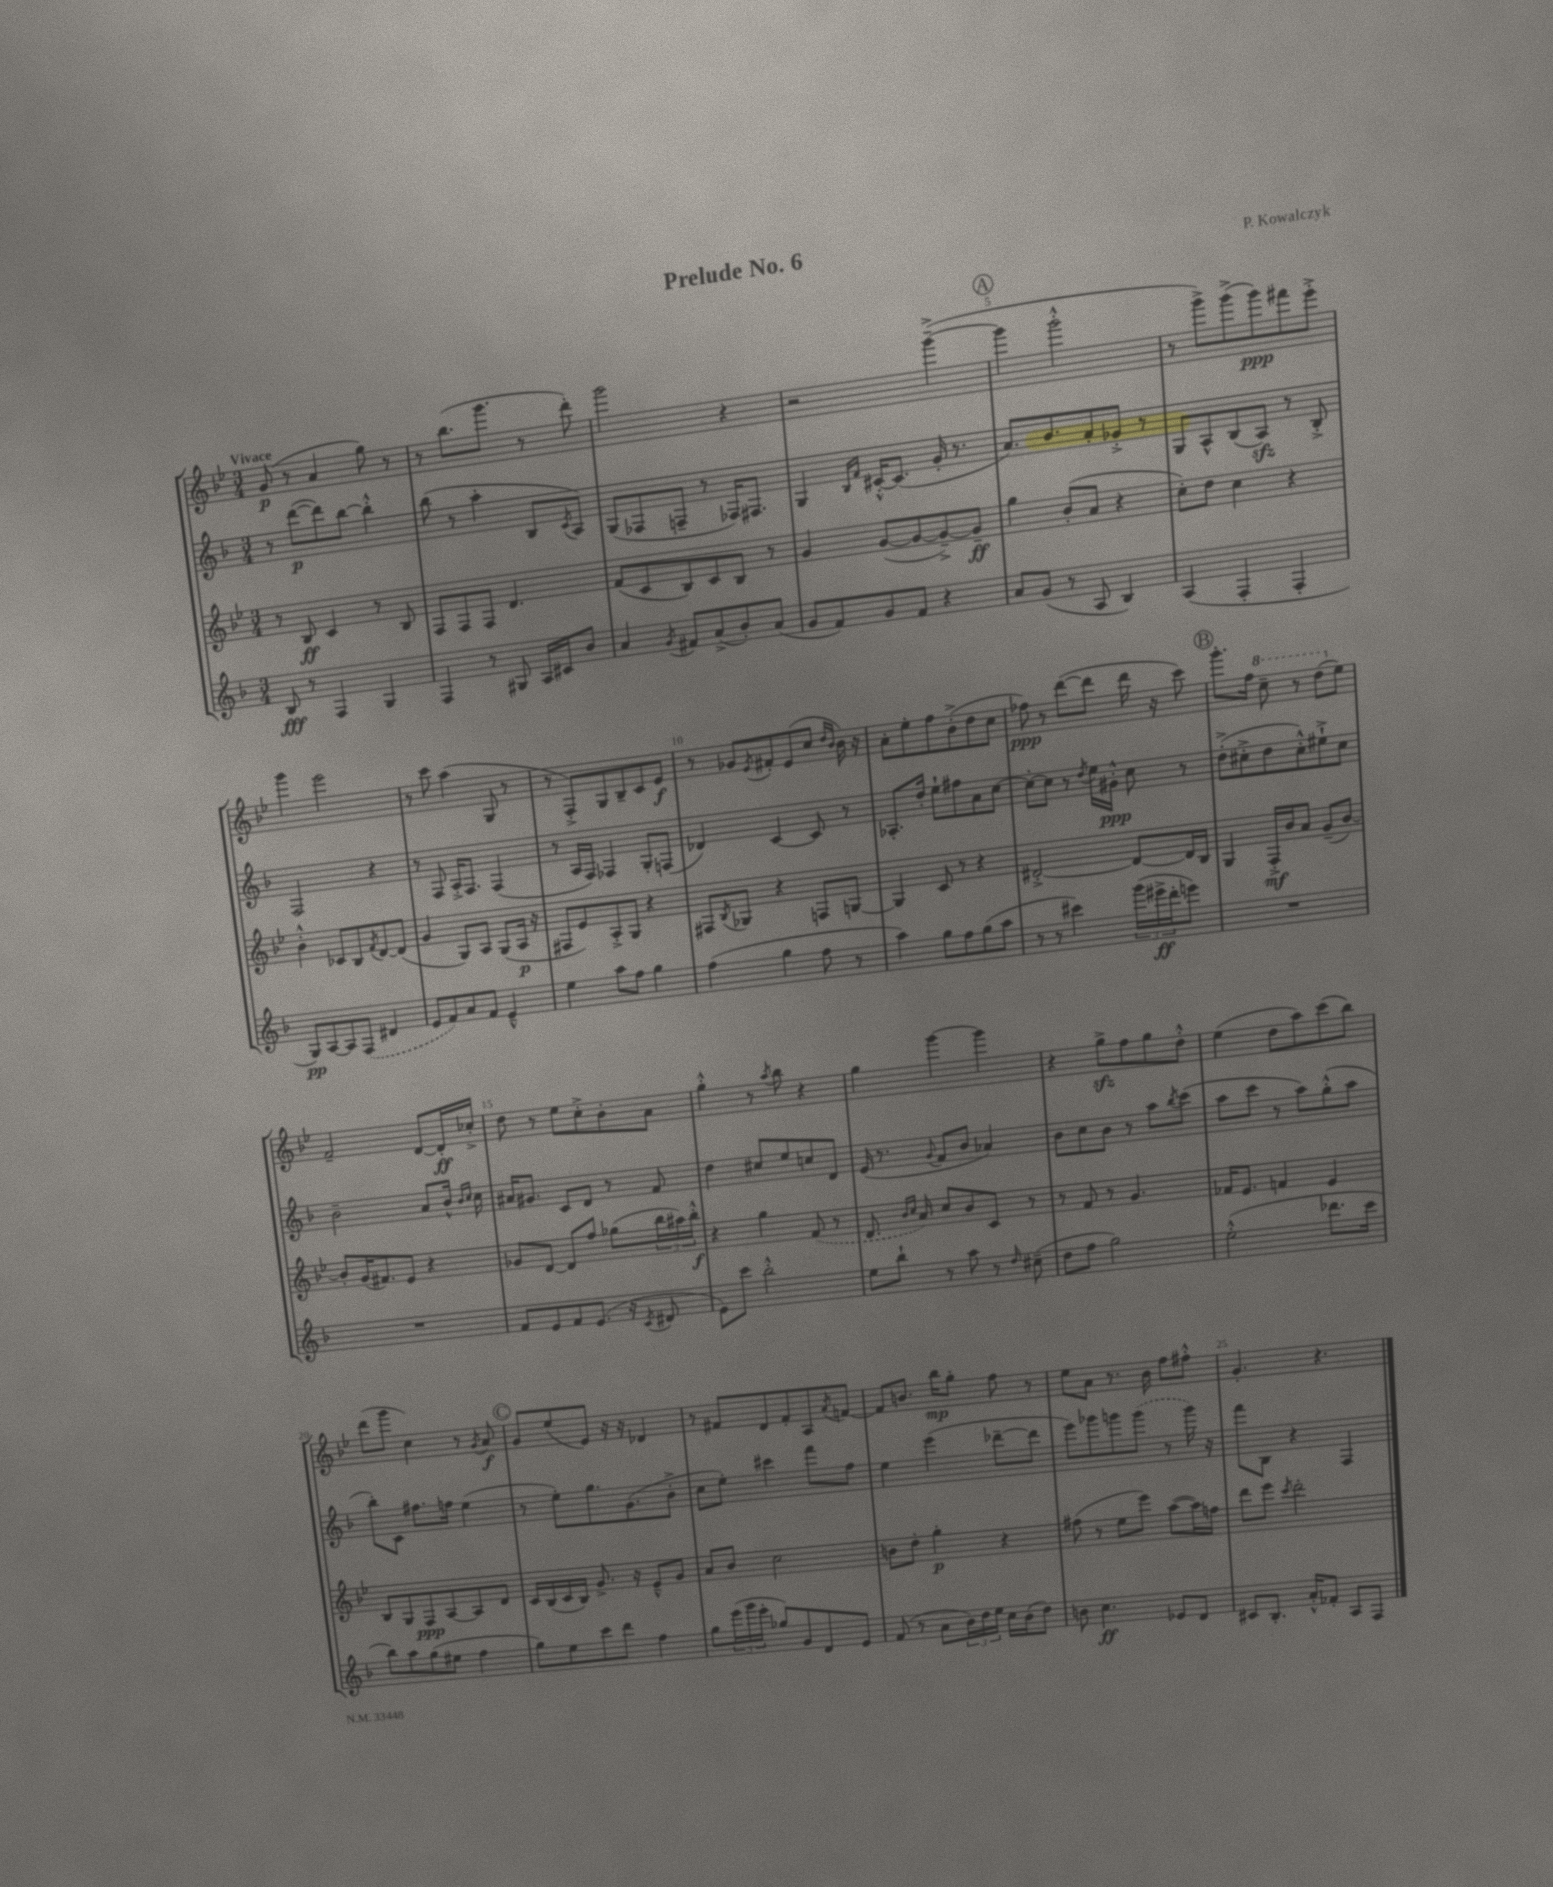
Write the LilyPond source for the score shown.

\header { title = "Prelude No. 6" composer = "P. Kowalczyk" }
<<
\new StaffGroup <<
\new Staff = "s0" {
    \clef treble \key bes \major \numericTimeSignature \time 3/4 \tempo "Vivace"
    g'8\p( r8 a'4 g''8) r8 |
    r8 bes''8.( g'''8. r8 d'''8-.) |
    g'''2 r4 |
    r2 g'''4~--->( |
    \mark \markup { \circle "A" } g'''4 g'''2-.-^ |
    r8 g'''8->) g'''8->( g'''8\ppp) fis'''8 ees'''8-.-> |
    g'''4 ees'''2 |
    r8 c'''8 a''4( g8 r8 |
    r8 f8-.->) g8 bes8-- c'8 ees'8\f |
    r8 ges'8 \acciaccatura { ees'8 } fis'8-. ees'8( c''8 \grace { d''16 bes'16 } bes'16) r16 |
    a'8-. ees''8-. f''8 bes'8-.->( d''8 c''8 |
    fes''8\ppp) r8 d'''8~( d'''8 d'''16 r16 c'''8) |
    \mark \markup { \circle "B" } g'''8.-. f''16 \ottava #1 c'''8-- r8 d'''8( \ottava #0 ees''8) |
    f'2-- d'8~ d'16-.\ff ces''16-.-> |
    d''8 r8 ees''8 c''8-.-> bes'8-. a'8 |
    g''4-.-^ r8 \acciaccatura { a''8 } bes''8 r4 |
    g''4 g'''4~ g'''4 |
    r4 g''8->\sfz f''8 g''8 d''8-.-^ |
    ees''4( d''8 a''8) c'''8( bes''8) |
    d'''8( g'''8 c''4) r8 \acciaccatura { g'8 } a'8\f |
    \mark \markup { \circle "C" } g'8 ees''8( ees'8) r16 r16 des'4 |
    r8 fis'8 d'8 fis'8-. a8 \acciaccatura { a'8 } f'8~ |
    f'8 b'8. bes''16\mp g''8-. f''8 r8 |
    ees''8 a'8 r8. bes'16 f''8 fis''8-.-^ |
    g'4.-. r4. \bar "|." |
}
\new Staff = "s1" {
    \clef treble \key f \major \numericTimeSignature \time 3/4
    r8 d'''8~\p( d'''8) bes''8~ bes''4-.-^ |
    bes''8( r8 a''4-. bes8 \acciaccatura { c'8 } a8) |
    g8( fes8 f8-- r8 fes16) fis8. |
    g4 \grace { bes16 f'16 } cis'16~-.-^ cis'8.( g'16-. r8. |
    \mark \markup { \circle "A" } a'8.) bes'8. a'8-. ges'8-.-> r8 |
    g8 a8-^ bes8( a8\sfz) r8 bes8-.-> |
    f2 r4 |
    r8 f8 a16-.-> f8. f4( |
    r8 a16 f16) fes4 g8-. f8( |
    des'4) c'4~ c'8 r8 |
    aes8.-. d''16-. e''8-! fis''8 a'8 c''8~ |
    c''8~-. c''8 r8 \acciaccatura { d''8 } e''16 gis'16-.-^\ppp c''8 r8 |
    \mark \markup { \circle "B" } d''8-.->( cis''8-.-> d''8 cis''8-.-^) eis''8-!-> cis''8 |
    bes'2-- a'8 bes'16-^ \grace { bes'16 c''16 } c''16 |
    ais'16 gis'8. c'8 d'8 r8 f'8 |
    d''4 cis''8 e''8 c''8 d'8 |
    e'16( r8. \appoggiatura { g'8 } f'8 bes'8 aes'4) |
    bes'8 c''8 bes'8 r8 a''8 \acciaccatura { bes''8 } c'''8( |
    a''8 c'''8 r8 a''8) g''8-.-^( a''8 |
    bes''8-.) c'8 fis''8. f''16 e''4( |
    \mark \markup { \circle "C" } r8 e''8-.) g''8. g'8.( bes'8-.-> |
    c''8 e''8-.) cis'''4 f'''8 f''8 |
    e''4 e'''4( des'''8~-- des'''8 |
    e'''8) ges'''8 g'''8 \once \slurDashed g'''8( r8 g'''16) r16 |
    f'''8 bes8 r4 f4 \bar "|." |
}
\new Staff = "s2" {
    \clef treble \key bes \major \numericTimeSignature \time 3/4
    r8 bes8\ff c'4 r8 bes8 |
    f8 f8 f8 d'4. |
    f'8( c'8 bes8) c'8 bes8 r8 |
    g'4 g'8~( g'8~ g'8~--->) g'8--\ff |
    \mark \markup { \circle "A" } g''4 bes'8-.( a'8 r4 |
    c''8-.) d''8 c''4 r4 |
    bes'4-.-^ ces'8 bes8 \acciaccatura { f'8 } d'8~ d'8( |
    g'4 g8) a8 g8( a16\p r16 |
    fis8 ees'8) a8-.-> g8 r4 |
    fis8 \acciaccatura { bes8 } ges8 r4 f8 g8~ |
    g4 c'8 r8 r4 |
    dis'2~-.-> dis'8~ dis'16 bes16 |
    \mark \markup { \circle "B" } g4 f16-.->\mf bes'16 a'8 g'8--( bes'8~) |
    bes'8-. g'16( fis'8.) ees'8 r4 |
    ges'8 d'8~ d'8 f''8 ges''8( \tuplet 3/2 { bes''16 ais''16) bes''16-.-^\f } |
    r4 g''4 \once \slurDashed f'8( r8 |
    d'8. \grace { bes'16 c''16 } a'16) c''8 bes'8 c'8 r8 |
    r8 f'8 r8 g'4. |
    fes'16 ees'8. f'4 ees'4 |
    bes8 g8 f8\ppp a8~ a8 d'8 |
    \mark \markup { \circle "C" } c'16 bes16( c'16 bes16) g'8.-> r16 ees'8---^ g'8 |
    a'8 bes'8 c''2 |
    b'8 d''8-. g''4-.\p r4 |
    fis''8( r8 ees''8 ees'''8) a''8~( a''16) f''16 |
    d'''8 ees'''8 \acciaccatura { c'''8 } d'''2-. \bar "|." |
}
\new Staff = "s3" {
    \clef treble \key f \major \numericTimeSignature \time 3/4
    bes8\fff r8 f4 g4 |
    f4 r8 gis8 a16 cis'16 bes'8 |
    a'4 \acciaccatura { g'8 } fis'8 a'8->( bes'8-.) a'8( |
    g'8 f'8) g'8 f'8 r4 |
    \mark \markup { \circle "A" } a'8 g'8( r8 a8 bes4) |
    a4( f4-. f4-. |
    g8\pp) a8~ a8 \once \slurDashed f8( dis'4 |
    e'8 f'8) a'8 f'8 e'4---^ |
    e''4 a''8 f''8 g''4 |
    f''4( g''4 f''8 r8 |
    a''4) g''8 f''8 g''8( a''8 |
    r8 r8 cis'''4) \tuplet 3/2 { g'''16( eis'''16->\ff d'''16-. } e'''8) |
    \mark \markup { \circle "B" } R2. |
    R2. |
    f'8 e'8 f'8 e'8.( r16 \acciaccatura { c'8 } dis'8 |
    e'8) c'''8 bes''2-.-^ |
    e''8 bes''8-! r8 a''8 r8 \grace { d''16 } cis''8--( |
    d''8 f''8 g''2) |
    e''2-.-^( des'''8. c'''16 |
    bes''8) a''8 g''8( eis''8 f''4 |
    \mark \markup { \circle "C" } g''8) e''8 c'''8 d'''8 f''4 |
    g''8 \tuplet 3/2 { e'''16( g'''16 e'''16-. } ges''8) g'8 d'8 e'8 |
    f'8( r8 a'8 \tuplet 3/2 { bes'16) d''16 e''16 } c''16 bes'16( d''8) |
    b'8 c''4.\ff ees'8 d'8 |
    cis'8 bes8.-. a'16-.-^ fes'8-. a8 f8 \bar "|." |
}
>>
>>
\layout { \context { \Score \override BarNumber.break-visibility = ##(#f #t #t) barNumberVisibility = #(every-nth-bar-number-visible 5) } }
